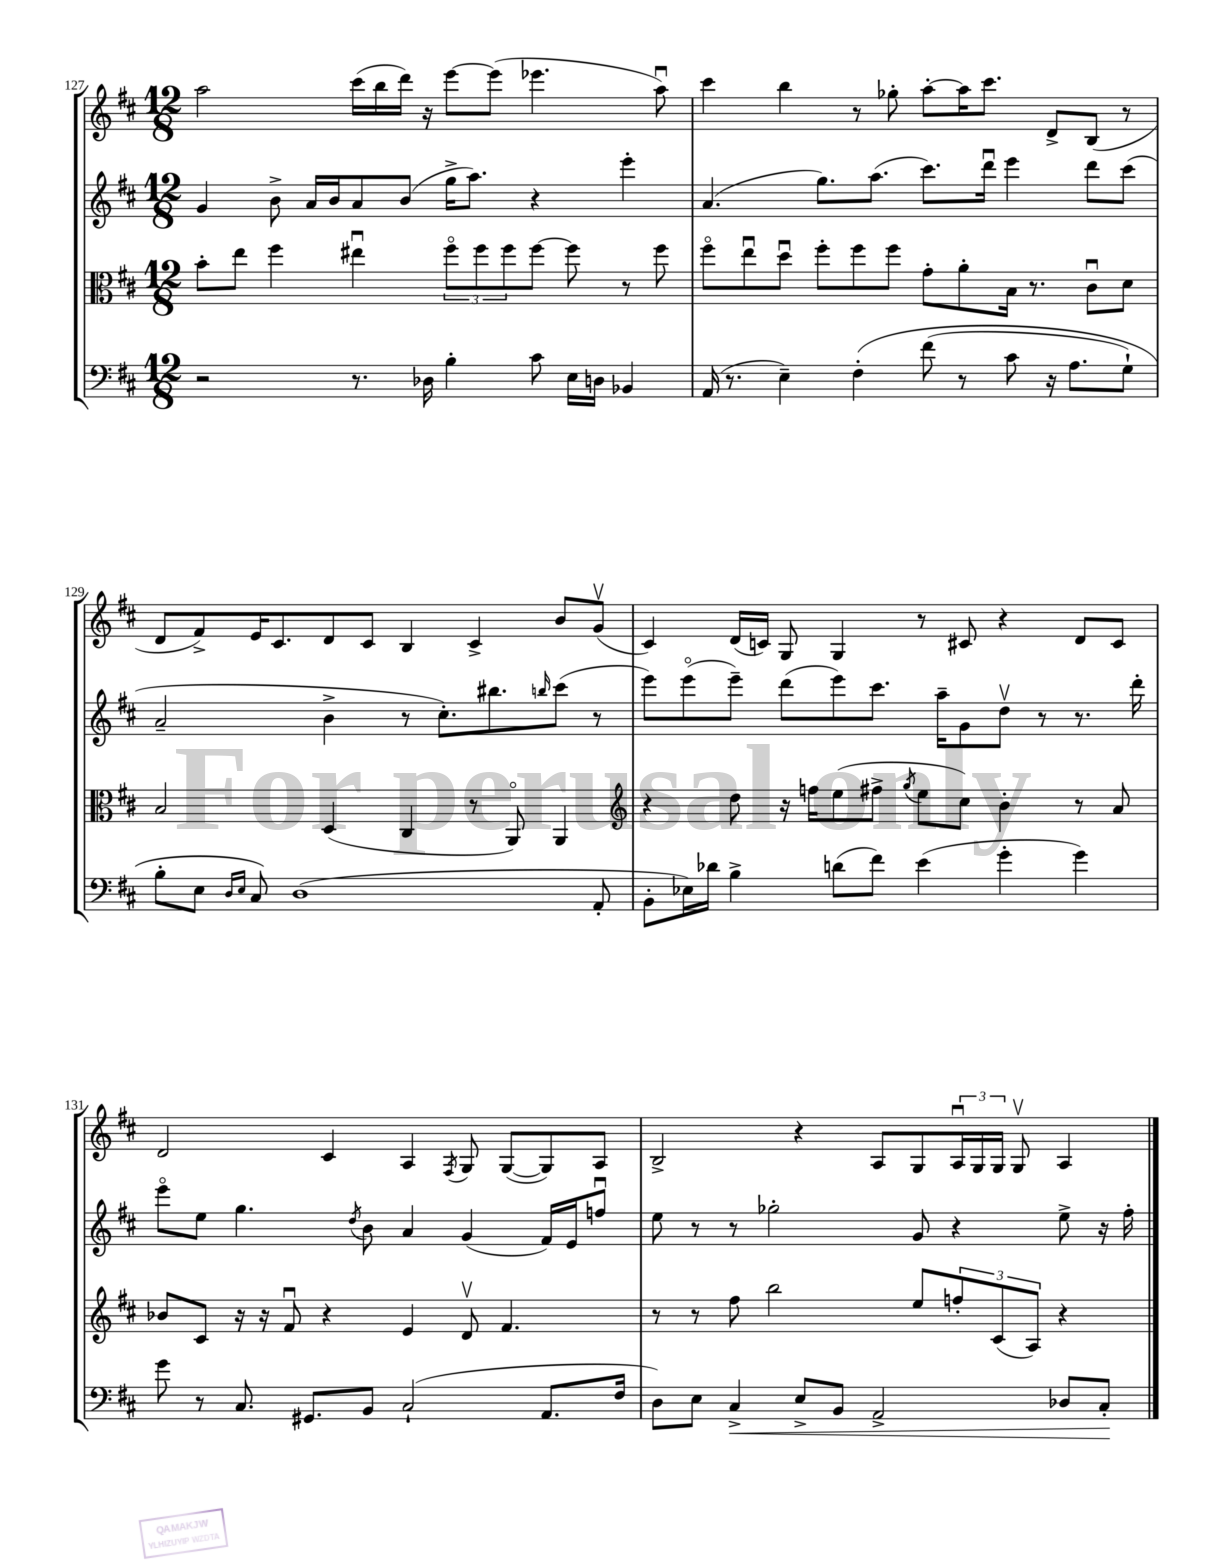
<<
\new StaffGroup <<
\new Staff = "s0" {
    \clef treble \key d \major \numericTimeSignature \time 12/8
    a''2 cis'''16( b''16 d'''16) r16 e'''8~ e'''8( ees'''4. a''8\downbow) |
    cis'''4 b''4 r8 ges''8-. a''8~-. a''16 cis'''8. d'8-> b8( r8 |
    d'8 fis'8->) e'16 cis'8. d'8 cis'8 b4 cis'4-> b'8 g'8\upbow( |
    cis'4) d'16( c'16) g8 g4 r8 cis'8 r4 d'8 cis'8 |
    d'2 cis'4 a4 \acciaccatura { fis8 } g8 g8~( g8) a8 |
    b2-> r4 a8 g8 \tuplet 3/2 { a16\downbow g16 g16 } g8\upbow a4 \bar "|." |
}
\new Staff = "s1" {
    \clef treble \key d \major \numericTimeSignature \time 12/8
    g'4 b'8-> a'16 b'16 a'8 b'8( g''16-> a''8.) r4 e'''4-. |
    a'4.( g''8.) a''8.( cis'''8.) d'''16\downbow e'''4 d'''8 cis'''8( |
    a'2-- b'4-> r8 cis''8.-.) bis''8. \grace { b''16 } cis'''8( r8 |
    e'''8) e'''8\flageolet( e'''8--) d'''8( e'''8) cis'''8. a''16-- g'8 d''8\upbow r8 r8. d'''16-. |
    e'''8\flageolet e''8 g''4. \acciaccatura { d''8 } b'8 a'4 g'4( fis'16) e'16 f''8\downbow |
    e''8 r8 r8 ges''2-. g'8 r4 e''8-> r16 fis''16-. \bar "|." |
}
\new Staff = "s2" {
    \clef alto \key d \major \numericTimeSignature \time 12/8
    b'8-. e''8 fis''4 eis''4\downbow \tuplet 3/2 { fis''8\flageolet fis''8 fis''8 } fis''8~ fis''8 r8 fis''8 |
    fis''8\flageolet e''8\downbow d''8\downbow fis''8-. fis''8 fis''8 g'8-. a'8-. b16 r8. cis'8\downbow d'8 |
    b2 d4( cis4 r8 a,8\flageolet) a,4 |
    \clef treble r4 d''8 r16 f''16 e''8( fis''8-> \acciaccatura { g''8 } e''8 cis''8) b'4-. r8 a'8 |
    bes'8 cis'8 r16 r16 fis'8\downbow r4 e'4 d'8\upbow fis'4. |
    r8 r8 fis''8 b''2 e''8 \tuplet 3/2 { f''8-. cis'8( a8) } r4 \bar "|." |
}
\new Staff = "s3" {
    \clef bass \key d \major \numericTimeSignature \time 12/8
    r2 r8. des16 b4-. cis'8 e16 d16 bes,4 |
    a,16( r8. e4--) fis4-.\( fis'8( r8 cis'8 r16 a8. g8-!) |
    b8-. e8 \grace { d16 e16 } cis8\) d1( a,8-. |
    b,8-. ees16) des'16 b4-> d'8( fis'8) e'4( g'4-. g'4) |
    g'8 r8 cis8. gis,8. b,8 cis2-!( a,8. fis16 |
    d8) e8 cis4->\< e8-> b,8 a,2-> des8 cis8-.\! \bar "|." |
}
>>
>>
\layout { \context { \Score currentBarNumber = #127 } }
